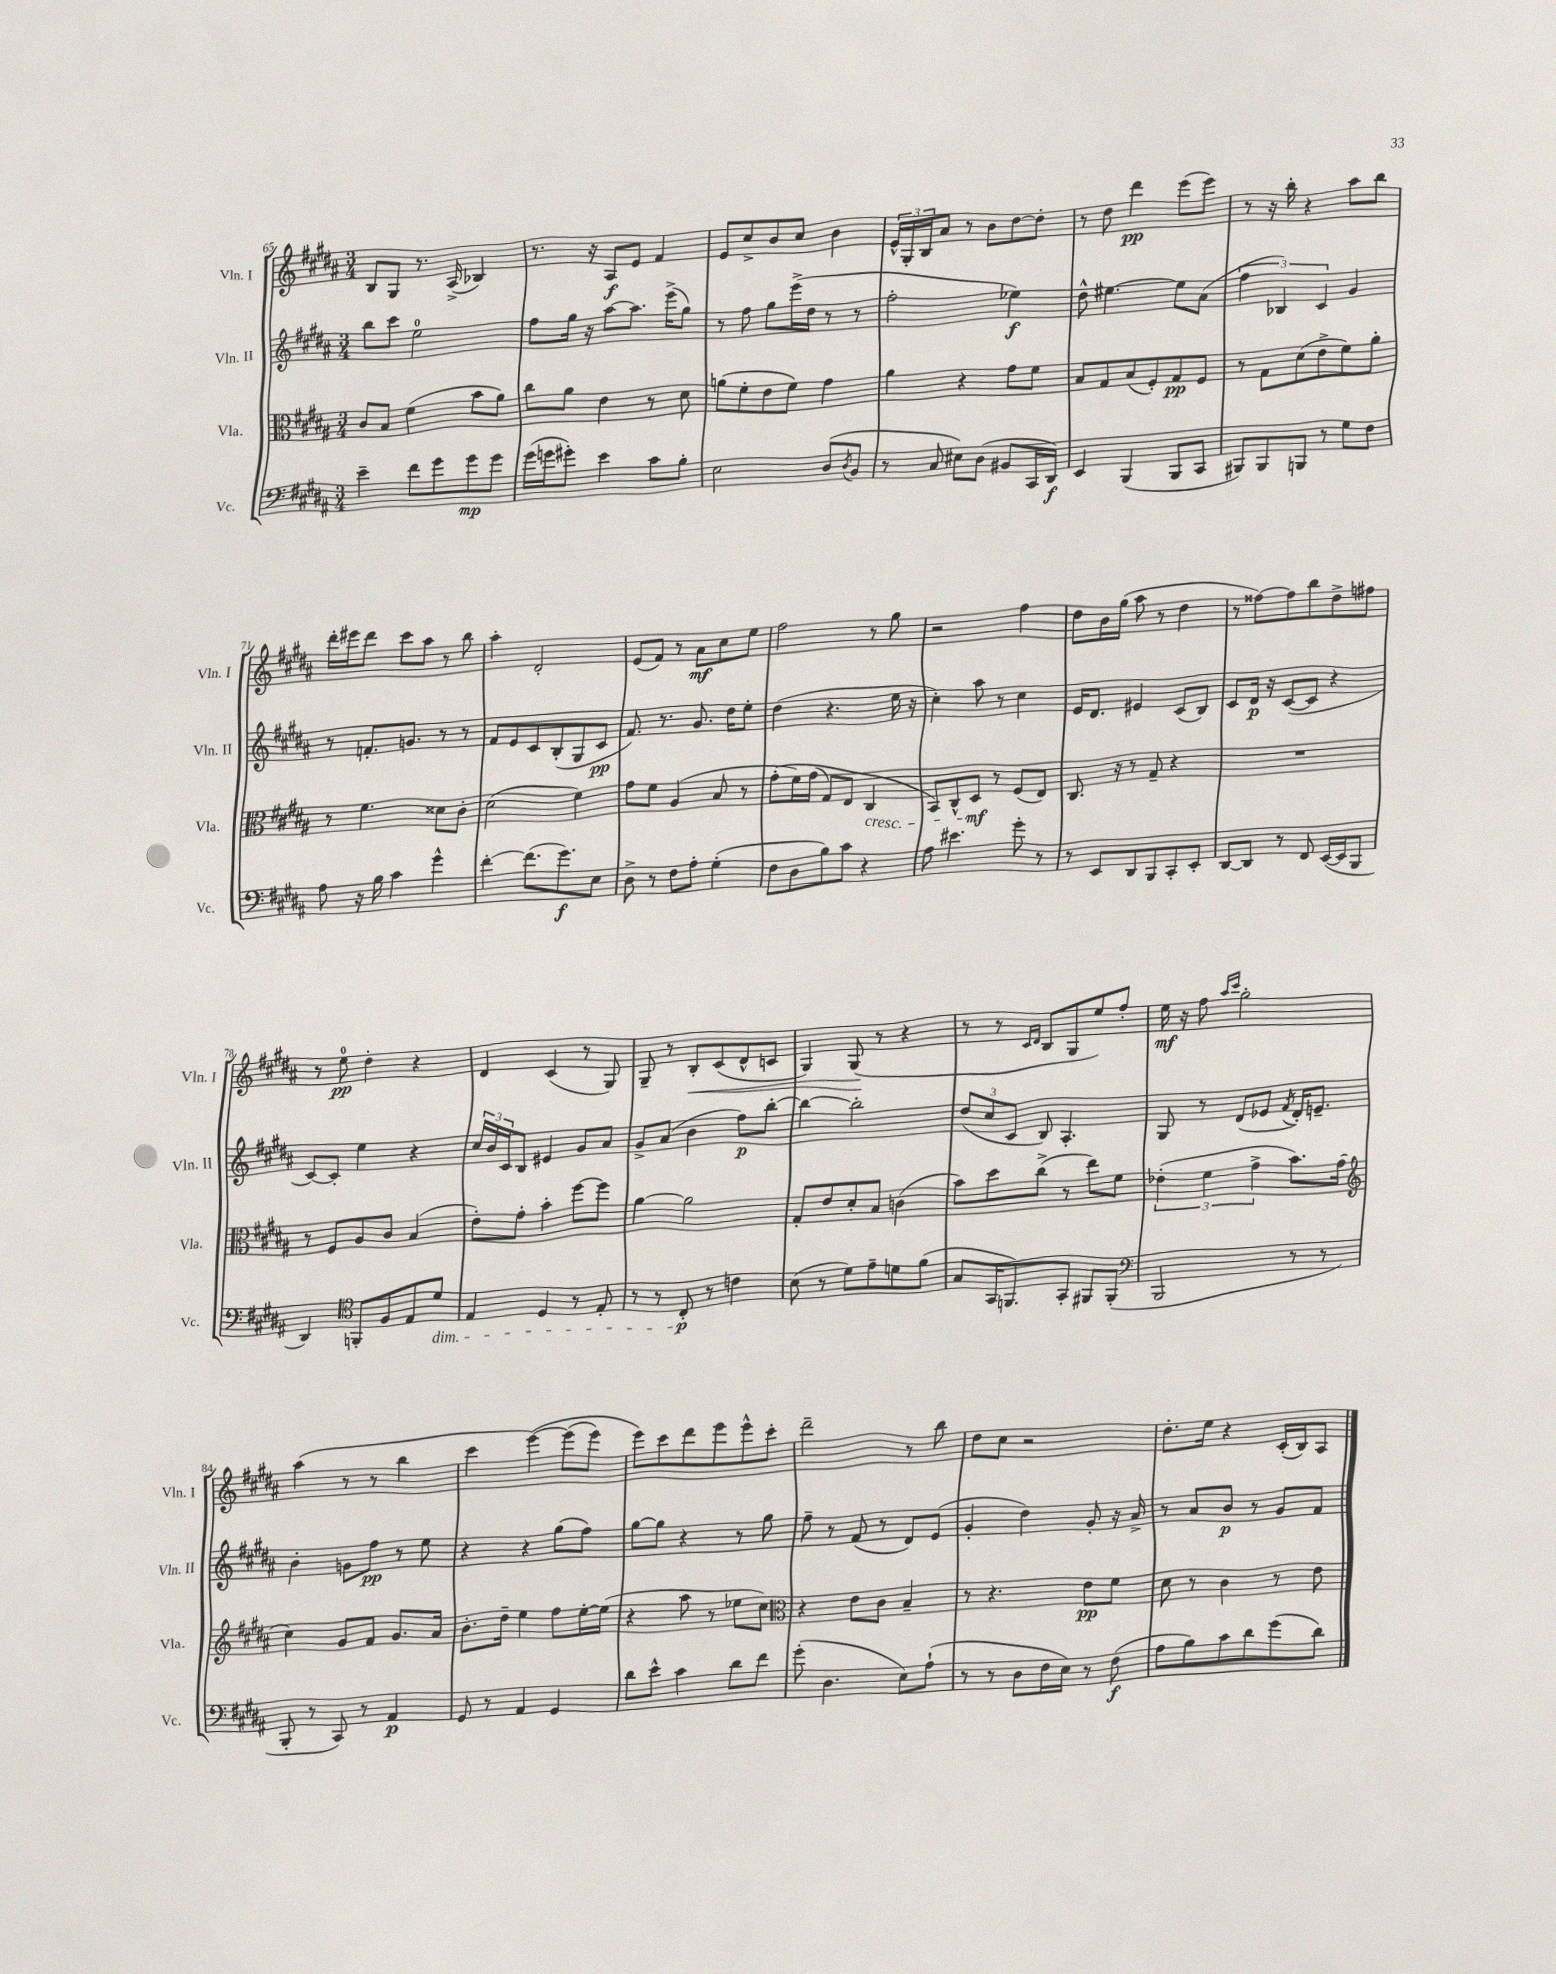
<<
\new StaffGroup <<
\new Staff = "s0" \with { instrumentName = "Vln. I" shortInstrumentName = "Vln. I" } {
    \clef treble \key b \major \numericTimeSignature \time 3/4
    b8 gis8 r8. ais16->( bes4) |
    r8. r16 ais8\f e'8 fis'4 |
    e'8 cis''8-> b'8 cis''8 b'4 |
    \tuplet 3/2 { e'16-^ gis16-. b16 } ais'8 r8 b'8 dis''8~ dis''8-. |
    r8 dis''8 dis'''4\pp e'''8( e'''8) |
    r8 r16 b''16-. r4 ais''8 b''8 |
    dis'''16-. eis'''16 dis'''8 cis'''8 ais''8 r8 b''8 |
    ais''4-. dis'2-. |
    e'8( fis'8) r8 ais'8\mf cis''8 e''8 |
    fis''2 r8 gis''8 |
    r2 fis''4 |
    dis''8 b'16 gis''16( ais''8 r8 dis''4 |
    r8 fisis''8~) fisis''8 b''8 dis''8-> fis''8 |
    r8 e''8-0\pp dis''4-. r4 |
    dis'4 cis'4( r8 gis8) |
    gis8-- r8 b8-.\< cis'8( dis'8-^ c'8 |
    gis4) gis8\!( r8 r4 |
    r8 r8 \grace { cis'16 dis'16 } b8 gis8 e''8) fis''8-. |
    e''16\mf r16 fis''8 \grace { ais''16 cis'''16 } gis''2-. |
    ais''4( r8 r8 b''4 |
    cis'''4 e'''4~)\( e'''8( e'''8) |
    e'''8\) cis'''8 dis'''8 e'''8 e'''8-^ cis'''8-. |
    dis'''2-- r8 b''8 |
    dis''8 cis''8 r2 |
    dis''8.-. e''16 r4 cis'16-.( b16) ais8 \bar "|." |
}
\new Staff = "s1" \with { instrumentName = "Vln. II" shortInstrumentName = "Vln. II" } {
    \clef treble \key b \major \numericTimeSignature \time 3/4
    b''8 cis'''8 e''2-0 |
    fis''8 gis''16 r16 ais''8~ ais''8. e'''16->( gis''8) |
    r8 fis''8 gis''8 e'''16->( dis''16 r8 r8 |
    fis''2-. ees''4\f) |
    dis''8-^ eis''4.~ eis''8 ais'8( |
    \tuplet 3/2 { fis''4 bes4) cis'4 } gis'4 |
    r8 f'8.-. g'8. r8 r8 |
    fis'8 e'8 cis'8 b8-.( gis8 cis'8\pp |
    fis'8.) r8. gis'8. dis''16 e''8-. |
    dis''4( r4. e''16 r16 |
    cis''4-.) ais''8 r8 cis''4 |
    e'16 dis'8. eis'4 cis'8( b8) |
    cis'8 dis'16\p r16 cis'8~( cis'8 r4 |
    cis'8~) cis'8-. e''4 r4 |
    \tuplet 3/2 { cis''16 b'16 cis'16 } b8 eis'4 gis'8 ais'8 |
    gis'8-> ais'8( b'4 fis''8\p) b''8~-. |
    b''4~ b''2-. |
    \tuplet 3/2 { dis''8( cis''8 cis'8 } b8) ais4.-. |
    gis8 r8 dis'8( ees'8 \acciaccatura { fis'8 } dis'16-.) e'8.-- |
    b'4-. g'8 fis''8\pp r8 e''8 |
    r4 r4 gis''8( fis''8) |
    gis''8~ gis''8 r4 r8 gis''8 |
    fis''8-- r8 fis'8( r8 dis'8) e'8( |
    gis'4-. dis''4) gis'8-. r16 ais'16-> |
    r8 ais'8 b'8\p r8 gis'8 fis'8 \bar "|." |
}
\new Staff = "s2" \with { instrumentName = "Vla." shortInstrumentName = "Vla." } {
    \clef alto \key b \major \numericTimeSignature \time 3/4
    cis'8 b8 fis'4( b'8 ais'8) |
    cis''8 ais'8 e'4 r8 dis'8 |
    a'8( fis'8-. e'8 fis'8) gis'4 |
    ais'4 r4 gis'8 fis'8 |
    b8 gis8 b8( fis8-.) gis8\pp fis8 |
    r8 gis8 dis'8( e'8-> fis'8) ais'8-. |
    r8 fis'4. disis'8 cis'8-. |
    dis'2( fis'4) |
    gis'8 fis'8 ais4( b8 r8 |
    gis'8-.\( fis'16) gis'16( gis8) e8 cis4\cresc |
    b,8\) cis8-^ dis8\mf\! r8 fis8( e8) |
    cis8. r16 r8 gis8-- r4 |
    R2. |
    r8 fis8 ais8 cis'8 b4( |
    e'8-.) gis'8-. b'4-. fis''8~ fis''8 |
    ais'4~ ais'2 |
    gis8-. e'8 dis'8-. b8 c'4( |
    b'8) dis''8 cis''8->( r8 e''8) fis'8 |
    \tuplet 3/2 { ees'4-.( fis'4 gis'4-> } b'8.) gis'16( |
    \clef treble cis''4) gis'8 fis'8 gis'8. ais'16 |
    b'8.-. dis''16-- e''4 fis''8 e''16~-. e''16( |
    r4 ais''8 r8 ees''8 cis''8) |
    \clef alto r4 e'8 cis'8 b4-- |
    r8 r4. e'8\pp fis'8 |
    dis'8 r8 cis'4 r8 e'8 \bar "|." |
}
\new Staff = "s3" \with { instrumentName = "Vc." shortInstrumentName = "Vc." } {
    \clef bass \key b \major \numericTimeSignature \time 3/4
    e'4-- fis'8 gis'8 gis'8\mp gis'8 |
    gis'16( g'16 gis'8-.) e'4 cis'8 b8-. |
    e2 dis8( \acciaccatura { dis8 } b,8 |
    r8 cis8 eis8) dis8( bis,8 cis,16 dis,16\f) |
    e,4 b,,4( b,,8 cis,8 |
    bis,,8) bis,,8 b,,8 r8 gis8 fis8 |
    ais8 r16 b16 cis'4 gis'4-^ |
    fis'4~-. fis'8.( gis'8.\f) e8 |
    dis8-> r8 fis8 ais8-. gis4-.( |
    fis8 dis8 b8) cis'8 r4 |
    ais8 eis'4. gis'8-. r8 |
    r8 e,8 dis,8 b,,8 cis,8-. e,8-. |
    dis,8~ dis,8 r8 fis,8 e,16~( e,16 b,,8 |
    dis,4) \clef tenor f,8-. fis8 e8 dis'8\dim |
    e4 dis4 r8 e8-. |
    r8 r8 cis8-.\p\! r8 c'4 |
    b8( r8 dis'8) e'8-- d'8 fis'8( |
    gis8 gis,16 f,8.) gis,8-. fis,8 fis,8-.( |
    \clef bass b,,2 r8 r8 |
    b,,8-. r8 cis,8) r8 ais,4\p |
    gis,8 r8 ais,4 gis,4 |
    dis'8 e'8-^ cis'4 dis'8 fis'8 |
    gis'8-.( dis4. e8) ais8-!( |
    r8 r8 dis8 fis16 e16) r8 fis8\f( |
    ais8 b8) cis'8 dis'8 gis'8( dis'8) \bar "|." |
}
>>
>>
\layout { \context { \Score currentBarNumber = #65 } }
